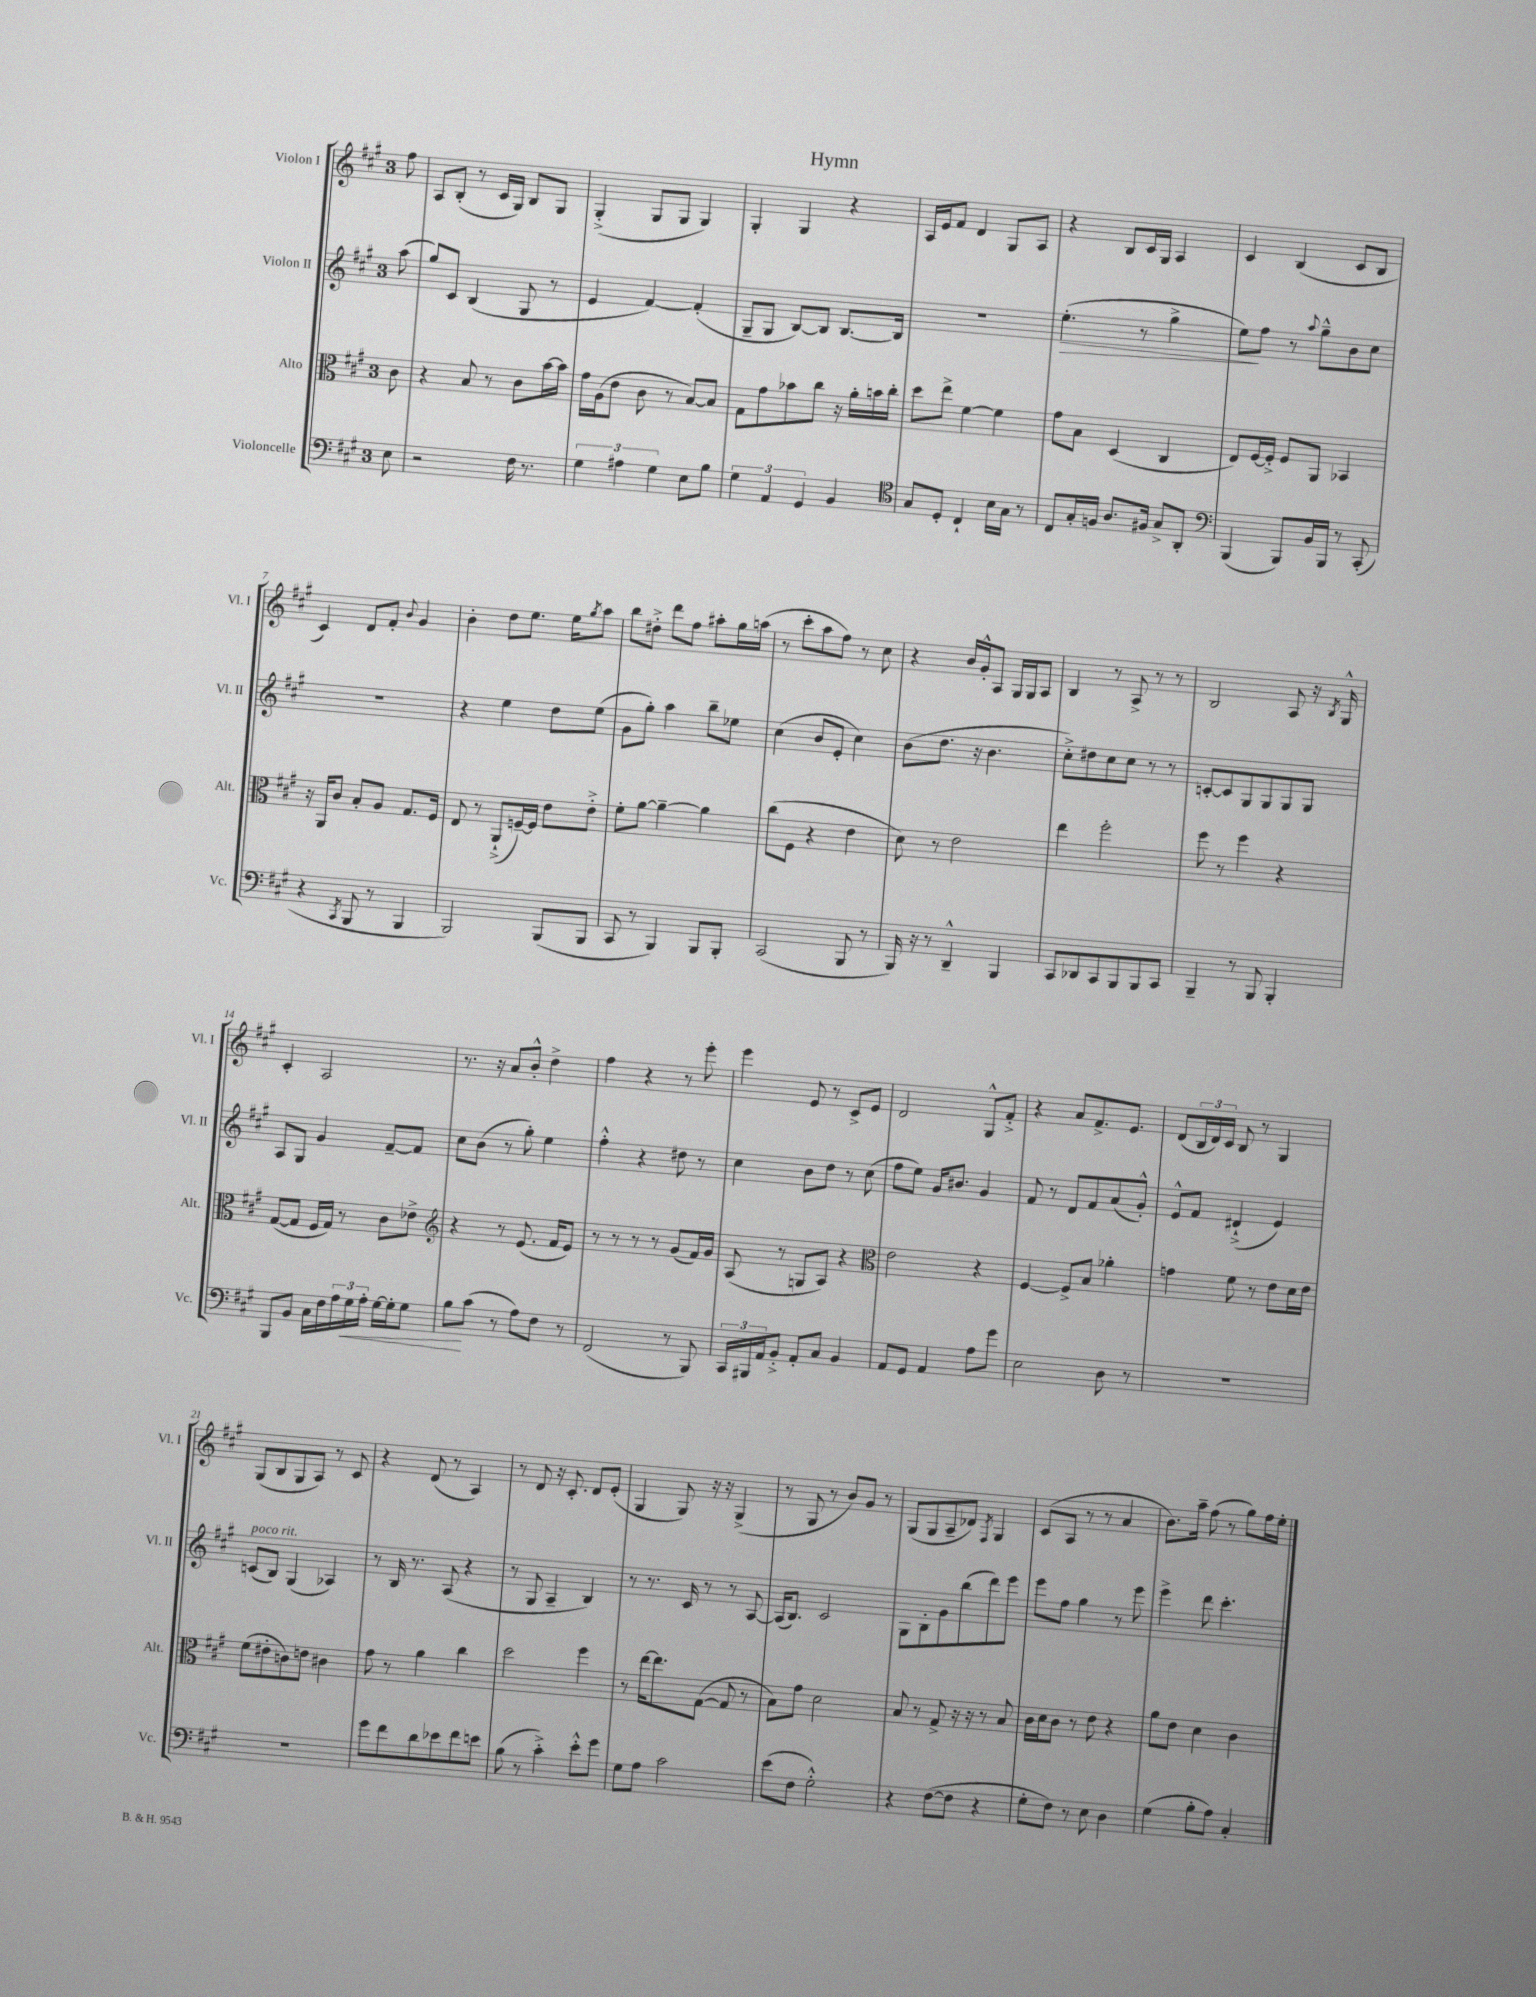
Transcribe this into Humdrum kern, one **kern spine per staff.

**kern	**kern	**kern	**kern
*staff4	*staff3	*staff2	*staff1
*clefF4	*clefC3	*clefG2	*clefG2
*k[f#c#g#]	*k[f#c#g#]	*k[f#c#g#]	*k[f#c#g#]
*M3/4	*M3/4	*M3/4	*M3/4
8E	8c#	(8aa	8ff#
=	=	=	=
2r	4r	8gg#)	8A
.	.	8c#	(8B'
.	8B	(4B	8r
.	8r	.	16c#
.	.	.	16G#)
16F#	8c#	8G#	8B
8.r	.	.	.
.	[16b	8r	8G#
.	16b]	.	.
=	=	=	=
6G#	16g#	4e	(4G#'^
.	(16A	.	.
.	8e	.	.
6A#	.	.	.
.	8c#	[4f#)	8G#
6G#	.	.	.
.	8r	.	8G#
8E	[8B)	(4f#']	4G#)
8B	8B]	.	.
=	=	=	=
6G#	8G#	8G#~	4G#'
.	8g#	8G#	.
6AA	.	.	.
.	8b-	[8B)	4G#
6GG#	.	.	.
.	8cc#	8B]	.
4BB	16r	[8.B	4r
.	16a'	.	.
.	16b	.	.
.	16cc#'	16B]	.
=	=	=	=
*clefC4	*	*	*
8G#	8dd	2.r	16A
.	.	.	16e
8D'	8ee^	.	8f#
4C#`	[4f#	.	4d
16B	4f#]	.	8G#
16G#	.	.	.
8r	.	.	8A
=	=	=	=
8C#	8g#	(4.ee'	4r
16G#'	8B	.	.
16F	.	.	.
8.A	(4D	.	8B
.	.	8r	16c#
16F#	.	.	16G#
8G#^	4C#	4gg#^	4A
8AA'	.	.	.
=	=	=	=
*clefF4	*	*	*
(4BBB	8E)	8ee)	4c#
.	[16F#	8ff#	.
.	16F#'^]	.	.
8BBB)	8F#	8r	(4B
.	.	8qqaa	.
16BB	8AA	8gg#~^^	.
16BBB	.	.	.
8r	4BB-	8b	8c#
(8CC#'	.	8cc#	8B
=	=	=	=
4r	16r	2.r	4c#)
.	16AA	.	.
.	8c#	.	.
8qCC#	.	.	.
8BBB	8B'	.	8d
8r	8A	.	8f#'
.	.	.	8qqb
4BBB	8.G#	.	4g#
.	16F#	.	.
=	=	=	=
2BBB)	8E	4r	4b'
.	8r	.	.
.	(8AA`^	4ee	8dd
.	[16F~)	.	8.ee
.	16F]	.	.
(8BBB	8e	8dd	.
.	.	.	16ee
.	.	.	8qgg#
8BBB	8e'^	(8ee	8aa
=	=	=	=
8CC#	8f#'	8g#	8bb
8r	[8a	8gg#')	8dd#'^
4BBB)	4a~_	4aa	8ddd
.	.	.	8ff#
8BBB	4a]	8bb~	8aa#'
8BBB'	.	8ee-	16gg#
.	.	.	(16aa
=	=	=	=
(2CC#	(8cc#	(4cc#	8r
.	8F#	.	8ccc#'
.	4r	8b	8aa
.	.	8e'	8ff#)
8BBB	4e	4cc#)	8r
8r	.	.	8cc#
=	=	=	=
16BBB)	8d)	(8b	4r
16r	.	.	.
8r	8r	8.dd	.
4DD~^^	2e	.	16b
.	.	16r	16g#'^^
.	.	4.b	8A
4BBB	.	.	16G#
.	.	.	16G#
.	.	.	8A
=	=	=	=
8CC#	4ee	8cc#'^)	4B
8DD-	.	8dd#	.
8CC#	2ff#'	8cc#	8r
8BBB	.	8cc#	8A^
8BBB	.	8r	8r
8CC#	.	8r	8r
=	=	=	=
4BBB~	8ff#	[8c'	2B
.	8r	8c]	.
8r	4ff#	8G#	.
8BBB	.	8G#	.
4BBB'	4r	8G#	8A
.	.	8G#	16r
.	.	.	8qB
.	.	.	16G#^^
=	=	=	=
8BBB	([8G#	8A	4c#'
8BB	8G#]	8G#	.
16C#	16F#	4g#	2A
16F#	16G#)	.	.
24A	8r	.	.
24G#	.	.	.
24A'	.	.	.
[16G#	8c#	[8f#~	.
16G#']	.	.	.
8G#	8e-^	8f#]	.
=	=	=	=
*	*clefG2	*	*
8B	4r	8cc#	8.r
(8c#	.	(8b	.
.	.	.	16r
8r	8r	8r	8a
8A)	(8.e	8gg#')	8b'^^
8F#	.	4ee	4dd^
.	16f#	.	.
8r	8e)	.	.
=	=	=	=
(2FF#	8r	4ff#'^^	4ff#
.	8r	.	.
.	8r	4r	4r
.	8r	.	.
8r	(8g#	8dd#	8r
8BBB)	16f#)	8r	8eee'
.	16g#	.	.
=	=	=	=
24CC#	(8A	4cc#	4eee
24BBB#	.	.	.
24AA	.	.	.
8BB'^	8r	.	.
8AA'	8G	8b	8e
8C#	8A)	8dd	8r
4BB	4r	8r	8c#^
.	.	(8cc#	8e
=	=	=	=
*	*clefC3	*	*
8AA	2e	8ff#	2d
8GG#	.	8ee)	.
4AA	.	16g#	.
.	.	8.b#	.
8A	4r	4g#	8G#^^
8g#	.	.	8f#'^
=	=	=	=
2E	[4F#	8f#	4r
.	.	8r	.
.	8F#^]	8d	8a
.	8B	8f#	8.f#^
8D	4a-'	(8a	.
.	.	.	8.e
8r	.	8g#'^^)	.
=	=	=	=
2.r	4g	8e^^	(8d
.	.	8f#	24B
.	.	.	24d)
.	.	.	24c#
.	8f#	(4d#`^	8B
.	8r	.	8r
.	8e	4e)	4G#
.	16d	.	.
.	16e	.	.
=	=	=	=
2.r	(8f#	(8c	(8G#
.	8e#'	8B)	8B
.	8c)	(4G#	8G#
.	8e	.	8A)
.	4c#	4A-)	8r
.	.	.	8c#
=	=	=	=
8g#	8g#	8r	4r
8f#	8r	16B	.
.	.	8.r	.
8d	4a	.	(8d
8e-	.	(8A	8r
8f#	4cc#	4r	4A)
8e	.	.	.
=	=	=	=
(8B	2dd	8r	8r
8r	.	8G#	8d
4c#'^)	.	4A~	16r
.	.	.	8.c#'
8e'^^	4ff#	4B)	8d
8g#	.	.	(8e'
=	=	=	=
8G#	8r	8r	4G#
8A	[16ee	8.r	.
.	8.ee]	.	.
2c#	.	.	8G#)
.	.	16c#	.
.	([8G#	8r	16r
.	.	.	16r
.	8G#]	8r	(4G#^
.	8r	[8A	.
=	=	=	=
(8e	8B)	(16A]	8r
.	.	8.B)	.
8F#	8g#	.	8G#
2G#'^^)	2d	2c#	8r
.	.	.	8b)
.	.	.	8g#
.	.	.	8r
=	=	=	=
4r	8B	8G#	(8G#
.	8r	8B'	8G#
([8F#	8G#^	8g#	8A~
8F#]	16r	(8bb	8d-)
.	16r	.	.
.	.	.	8qF#
4r	8r	8ddd)	4G#
.	8B	8eee	.
=	=	=	=
8G#'	16c#	8eee	(8c#
.	16d	.	.
8F#)	8c#	8ff#	8A
8r	8r	4gg#	8r
8E	8e	.	8r
4D	4r	8r	4a
.	.	8eee	.
=	=	=	=
(4G#	8a	4eee^	8.b)
.	8e	.	.
.	.	.	16aa~
8B'	4d	8ddd	(8ff#
8A)	.	4.ccc#'	8r
4C#'	4c#	.	8gg#)
.	.	.	16ff#
.	.	.	16ee'
==	==	==	==
*-	*-	*-	*-
